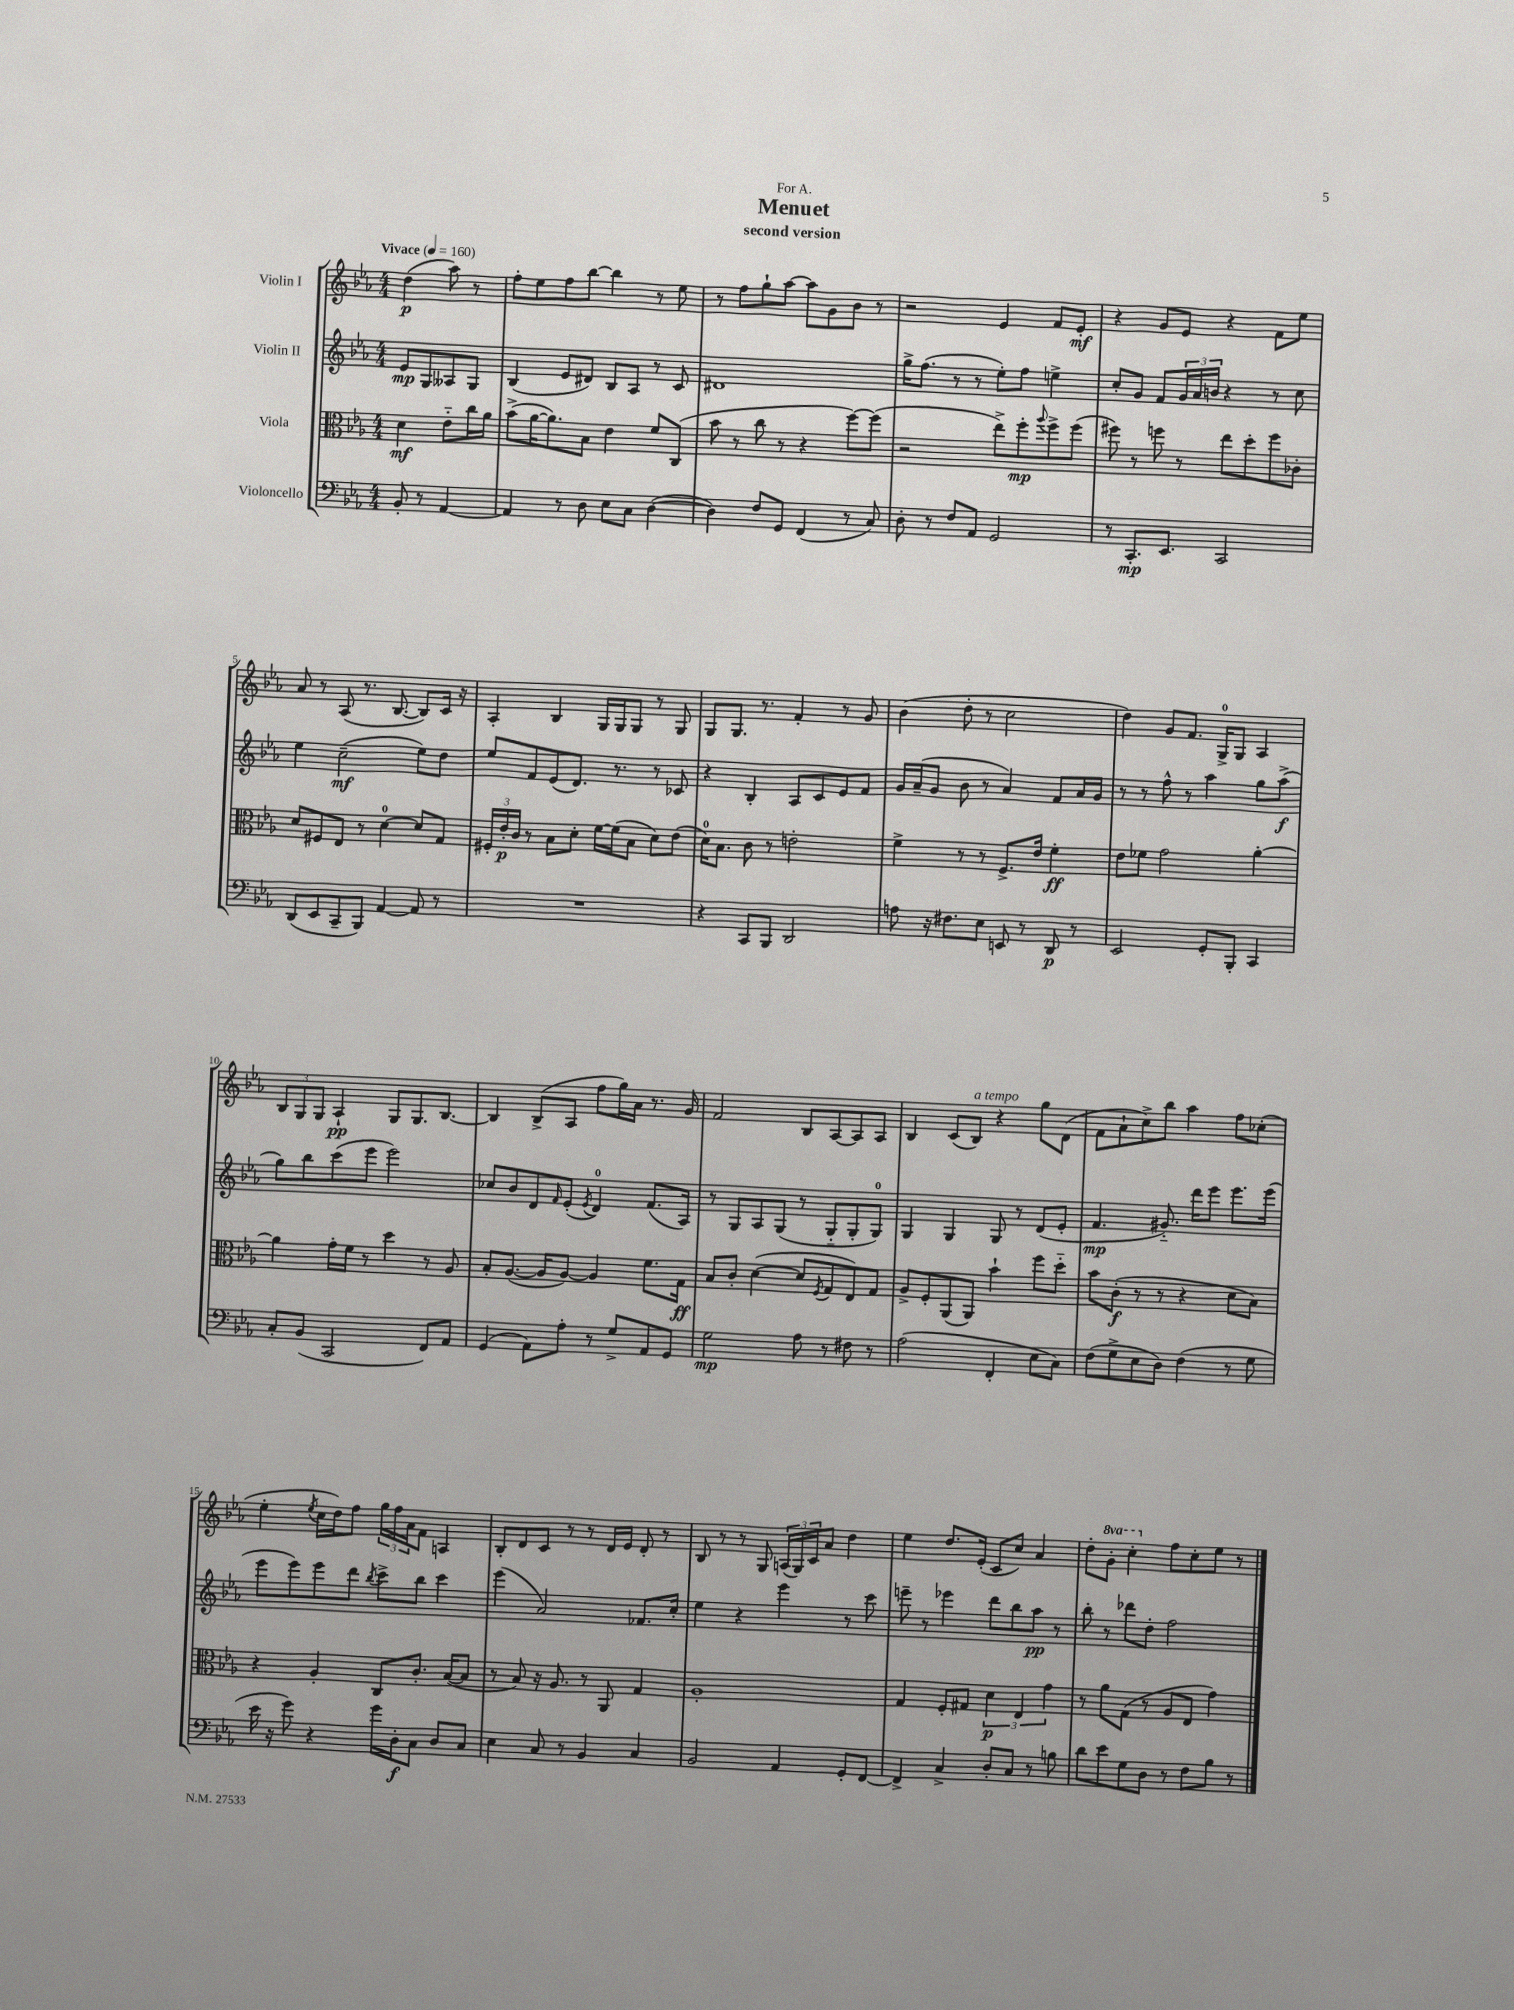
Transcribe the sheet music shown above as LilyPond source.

\header { title = "Menuet" subtitle = "second version" dedication = "For A." }
<<
\new StaffGroup <<
\new Staff = "s0" \with { instrumentName = "Violin I" } {
    \clef treble \key ees \major \numericTimeSignature \time 4/4 \set Staff.ottavationMarkups = #ottavation-simple-ordinals \partial 2 \tempo "Vivace" 4 = 160
    d''4\p( aes''8) r8 |
    f''8-. ees''8 f''8 bes''8~ bes''4 r8 ees''8 |
    r8 f''8 g''8-! aes''8~ aes''8 g'8 bes'8 r8 |
    r2 ees'4 f'8 ees'8-.\mf |
    r4 g'8 ees'8 r4 f'8 ees''8 |
    aes'8 r8 aes8( r8. bes8.~ bes8) c'16 r16 |
    aes4-. bes4 g16 g16 g8 r8 g8 |
    g8 g8. r8. f'4-. r8 g'8 |
    bes'4( d''8-. r8 c''2 |
    d''4) g'8 f'8. g16-0-> g8 aes4 |
    \tuplet 3/2 { bes8 g8 g8 } aes4-!\pp g8 g8. bes8.~ |
    bes4 bes8->( aes8 f''8 g''16) aes'16 r8. g'16 |
    f'2 bes8 aes8~ aes8 aes8 |
    bes4 c'8( bes8^\markup { \italic "a tempo" }) r4 g''8 d'8( |
    f'8 aes'8-! c''8->) bes''8 aes''4 f''8 ces''8-.( |
    ees''4-. \acciaccatura { ees''8 } c''16 d''16) f''8 \tuplet 3/2 { g''16 f''16 aes'16 } f'8 a4 |
    bes8-. d'8 c'8 r8 r8 d'16 ees'16 d'8-. r8 |
    bes8 r8 r8 g8 \tuplet 3/2 { a16( g16) c'16 } aes'8 d''4 |
    ees''4 d''8. ees'16-.( c'8 c''8) aes'4 |
    d''8-. \ottava #1 g''8-. c'''4-. \ottava #0 f''8 c''8-. ees''8 r8 \bar "|." |
}
\new Staff = "s1" \with { instrumentName = "Violin II" } {
    \clef treble \key ees \major \numericTimeSignature \time 4/4 \partial 2
    ees'8\mp g8 aeses8 g8 |
    bes4( ees'8 dis'8) bes8 aes8 r8 c'8 |
    dis'1 |
    g''16-> f''8.( r8 r8 ees''8-.) f''8 e''4-> |
    c''8-. g'8 f'8 \tuplet 3/2 { g'16 aes'16 b'16 } r4 r8 c''8 |
    ees''4 c''2--\mf( ees''8) d''8 |
    ees''8 f'8 ees'8( d'8.) r8. r8 ces'8 |
    r4 bes4-. aes8 c'8 ees'8 f'8 |
    g'16 aes'16--( g'8 bes'8 r8 aes'4) f'8 aes'16 g'16 |
    r8 r8 f''8-^ r8 aes''4 g''8 aes''8->\f( |
    g''8) bes''8 c'''8( ees'''8 ees'''2) |
    ces''8 bes'8 d'8 \grace { f'16 } ees'8-.( \acciaccatura { ees'8 } d'4-0) f'8.( aes16) |
    r8 g8 aes8 g8( r8 g8-_ g8-. g8-0) |
    g4 g4 g8 r8 d'8( ees'8-. |
    f'4.\mp gis'8.-_) d'''16 ees'''8 ees'''8. ees'''16( |
    ees'''8 ees'''8) ees'''8 d'''8 \acciaccatura { bes''8 } c'''8-> bes''8 c'''4 |
    ees'''4( aes'2) fes'8. c''16-. |
    ees''4 r4 ees'''4 r8 c'''8 |
    e'''8-- r8 ees'''4 d'''8 bes''8 aes''8\pp r8 |
    bes''8-. r8 des'''8 d''8-. f''2 \bar "|." |
}
\new Staff = "s2" \with { instrumentName = "Viola" } {
    \clef alto \key ees \major \numericTimeSignature \time 4/4 \partial 2
    d'4\mf ees'8-_ c''16 aes'16 |
    bes'8->( aes'16~ aes'8.) bes8 ees'4 f'8 c8( |
    bes'8 r8 c''8 r8 r4 f''8~) f''8( |
    r2 ees''8->) f''8-.\mp \appoggiatura { aes''8 } f''8-> f''8( |
    fis''8) r8 f''8 r8 ees''8 d''8-. f''8 ces'8-. |
    d'8 fis8 ees8 r8 d'4-0~ d'8 g8 |
    \tuplet 3/2 { fis16-. ees'16-.\p c'16 } r8 bes8 d'8-. f'16~ f'16( bes8 d'8) ees'8( |
    d'16-0) bes8. c'8 r8 e'2-. |
    f'4-> r8 r8 f8.-> ees'16 f'4-.\ff |
    ees'8 fes'8 g'2 aes'4~-. |
    aes'4 g'16-. f'16 r8 d''4 r8 aes8 |
    bes8-. aes8.~( aes16 aes8~) aes4 f'8. g16\ff |
    bes8 c'8-. d'4~( d'8 \acciaccatura { f8 } g8 ees8) g8 |
    aes8-> f8-. aes,8( aes,8) bes'4-! f''8 d''8-_ |
    bes'8 c'8-.\f( r8 r8 r4 d'8 bes8) |
    r4 aes4-. c8 c'8.-. bes16~( bes8 |
    r8 bes8) r16 aes8. r8 aes,8 g4 |
    aes1-. |
    g4 f8-. gis8 \tuplet 3/2 { d'4\p ees4 g'4 } |
    r8 aes'8 g8( r8 aes8 ees8 g'4) \bar "|." |
}
\new Staff = "s3" \with { instrumentName = "Violoncello" } {
    \clef bass \key ees \major \numericTimeSignature \time 4/4 \partial 2
    bes,8-. r8 aes,4~ |
    aes,4 r8 d8 ees8 c8 d4~( |
    d4) f8 g,8 f,4( r8 c8) |
    d8-. r8 f8 aes,8 g,2 |
    r8 c,8.-.\mp ees,8. c,2 |
    d,8( ees,8 c,8-- bes,,8) aes,4~ aes,8 r8 |
    R1 |
    r4 c,8 bes,,8 d,2 |
    a8 r16 fis8. ees8 e,8 r8 d,8\p r8 |
    ees,2 g,8-. bes,,8-. c,4 |
    c8-. bes,8( c,2 f,8) aes,8 |
    g,4( aes,8) aes8-. r8 g8-> aes,8 g,8 |
    g2\mp aes8 r8 fis8 r8 |
    aes2( f,4-. ees8 c8) |
    f8( g8-> ees8 d8) f4( r8 g8 |
    ees'16 r16 g'8) r4 g'16 d16-.\f c8 d8 c8 |
    ees4 c8 r8 bes,4 c4 |
    bes,2 aes,4 g,8-. f,8~ |
    f,4-> c4-> d8-. c8 r8 b8 |
    d'8 ees'8 g8 d8 r8 f8 bes8 r8 \bar "|." |
}
>>
>>
